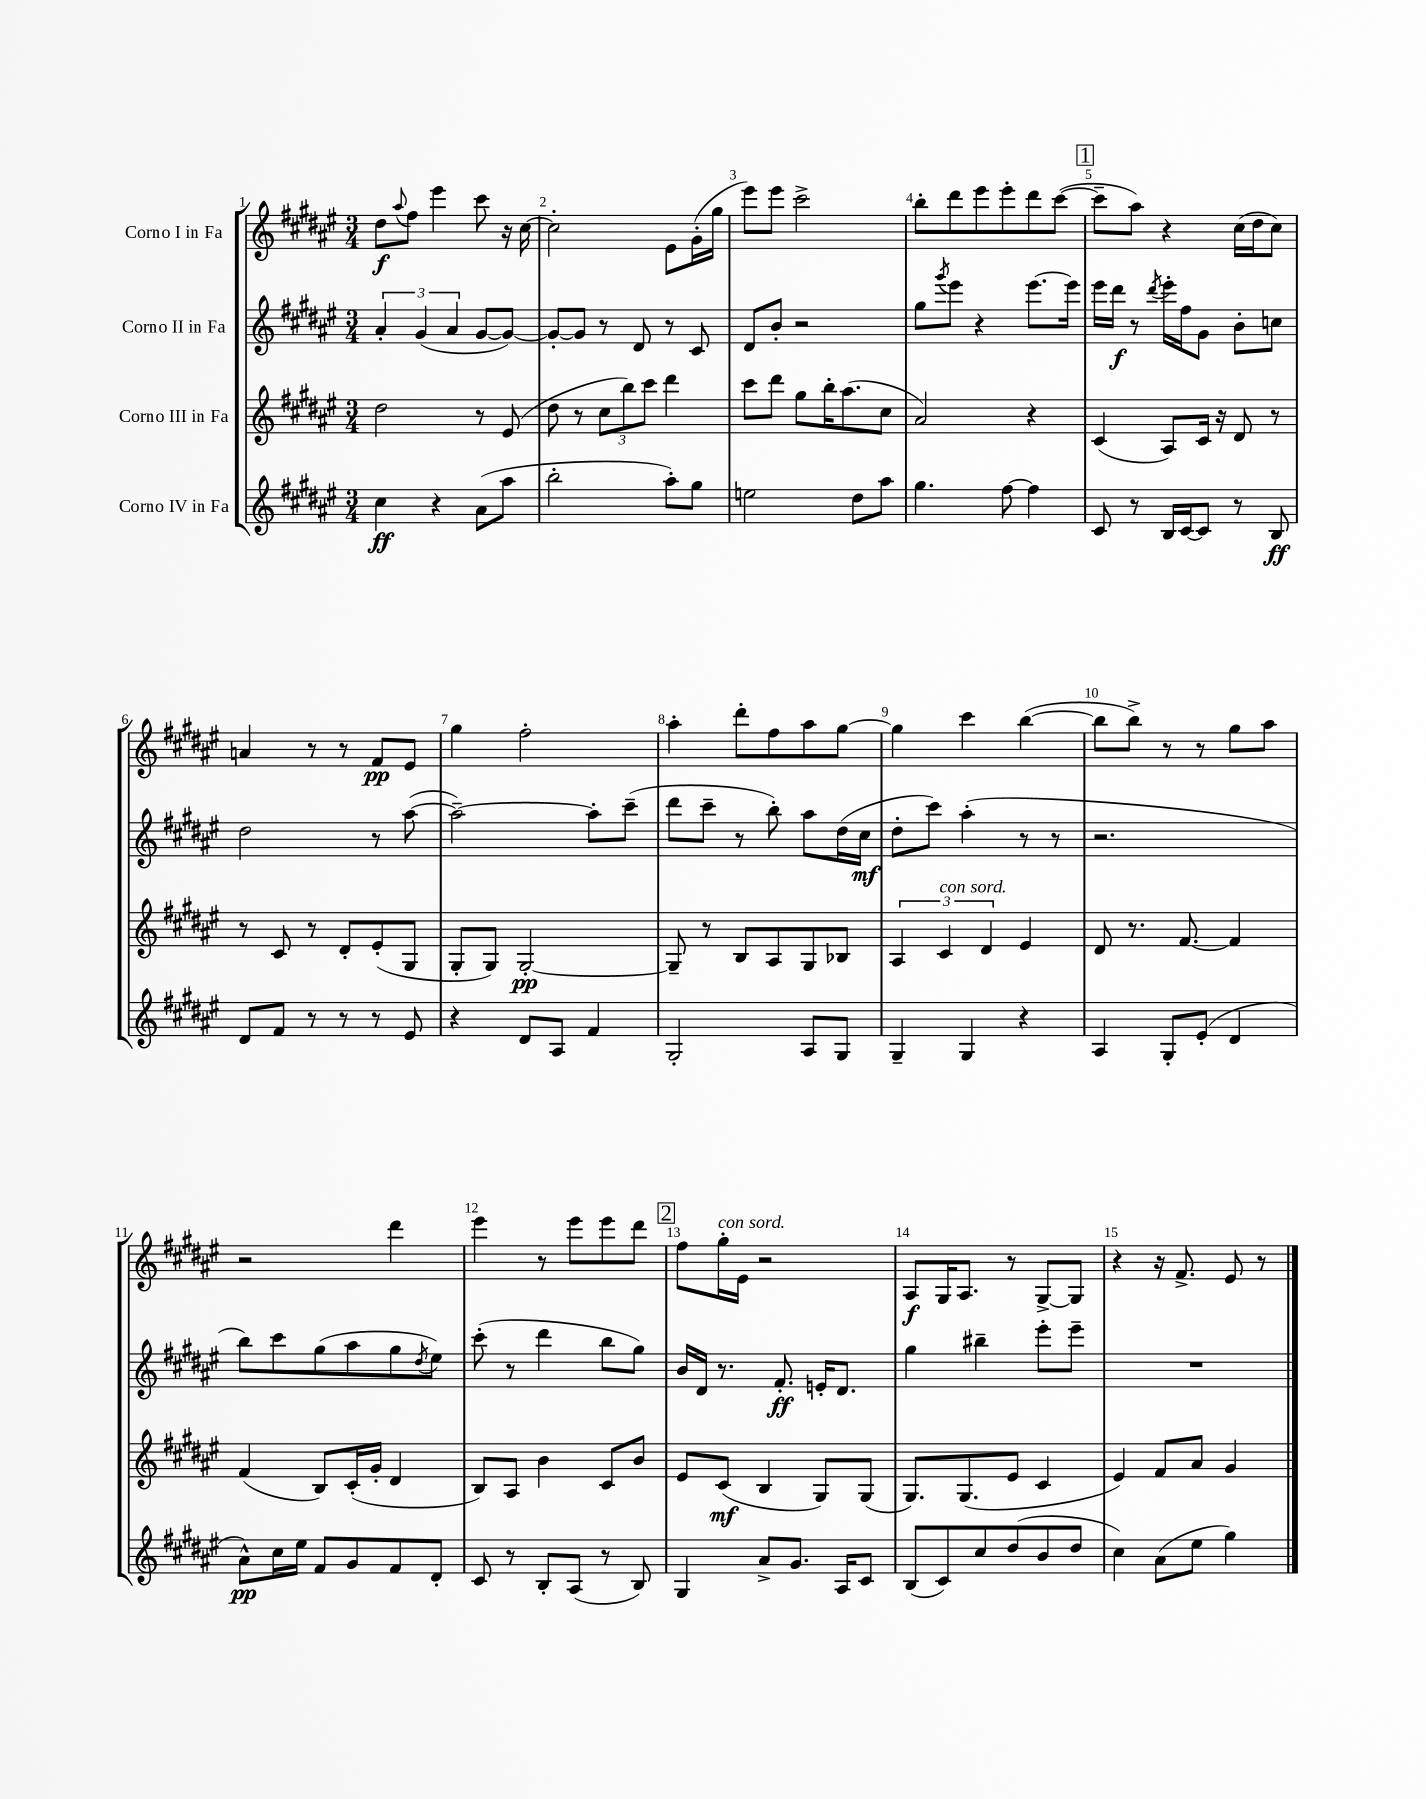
<<
\new StaffGroup <<
\new Staff = "s0" \with { instrumentName = "Corno I in Fa" } {
    \clef treble \key fis \major \numericTimeSignature \time 3/4
    dis''8\f \appoggiatura { ais''8 } fis''8 eis'''4 cis'''8 r16 cis''16~ |
    cis''2-. eis'8 gis'16-.( gis''16 |
    eis'''8) eis'''8 cis'''2-> |
    b''8-. dis'''8 eis'''8 eis'''8-. dis'''8 cis'''8~( |
    \mark \markup { \box "1" } cis'''8-- ais''8) r4 cis''16( dis''16 cis''8) |
    a'4 r8 r8 fis'8\pp eis'8 |
    gis''4 fis''2-. |
    ais''4-. dis'''8-. fis''8 ais''8 gis''8~ |
    gis''4 cis'''4 b''4~( |
    b''8 b''8->) r8 r8 gis''8 ais''8 |
    r2 dis'''4 |
    eis'''4 r8 eis'''8 eis'''8 dis'''8 |
    \mark \markup { \box "2" } fis''8 gis''16-.^\markup { \italic "con sord." } eis'16 r2 |
    ais8\f gis16 ais8. r8 gis8~-> gis8 |
    r4 r16 fis'8.-> eis'8 r8 \bar "|." |
}
\new Staff = "s1" \with { instrumentName = "Corno II in Fa" } {
    \clef treble \key fis \major \numericTimeSignature \time 3/4
    \tuplet 3/2 { ais'4-. gis'4( ais'4 } gis'8~ gis'8~) |
    gis'8~-. gis'8 r8 dis'8 r8 cis'8 |
    dis'8 b'8-. r2 |
    gis''8 \acciaccatura { gis'''8 } eis'''8 r4 eis'''8.~ eis'''16 |
    \mark \markup { \box "1" } eis'''16 dis'''16\f r8 \acciaccatura { dis'''8 } eis'''16-. fis''16 gis'8 b'8-. c''8 |
    dis''2 r8 ais''8~( |
    ais''2~--) ais''8-. cis'''8--( |
    dis'''8 cis'''8-- r8 b''8-.) ais''8 dis''16( cis''16\mf |
    dis''8-. cis'''8) ais''4-.( r8 r8 |
    r2. |
    b''8) cis'''8 gis''8( ais''8 gis''8 \acciaccatura { dis''8 } eis''8) |
    cis'''8-.( r8 dis'''4 b''8 gis''8) |
    \mark \markup { \box "2" } b'16 dis'16 r8. fis'8.-.\ff e'16-. dis'8. |
    gis''4 bis''4-- eis'''8-. eis'''8-- |
    R2. \bar "|." |
}
\new Staff = "s2" \with { instrumentName = "Corno III in Fa" } {
    \clef treble \key fis \major \numericTimeSignature \time 3/4
    dis''2 r8 eis'8( |
    dis''8 r8 \tuplet 3/2 { cis''8 b''8) cis'''8 } dis'''4 |
    cis'''8 dis'''8 gis''8 b''16-. ais''8.( cis''8 |
    ais'2) r4 |
    \mark \markup { \box "1" } cis'4( ais8) cis'16 r16 dis'8 r8 |
    r8 cis'8 r8 dis'8-. eis'8-.( gis8 |
    gis8-. gis8) gis2~-.\pp |
    gis8-- r8 b8 ais8 gis8 bes8 |
    \tuplet 3/2 { ais4 cis'4^\markup { \italic "con sord." } dis'4 } eis'4 |
    dis'8 r8. fis'8.~ fis'4 |
    fis'4( b8) cis'16-.( gis'16-. dis'4 |
    b8) ais8 b'4 cis'8 b'8 |
    \mark \markup { \box "2" } eis'8 cis'8\mf( b4 gis8) gis8( |
    gis8.) gis8.( eis'8 cis'4 |
    eis'4) fis'8 ais'8 gis'4 \bar "|." |
}
\new Staff = "s3" \with { instrumentName = "Corno IV in Fa" } {
    \clef treble \key fis \major \numericTimeSignature \time 3/4
    cis''4\ff r4 ais'8( ais''8 |
    b''2-. ais''8-.) gis''8 |
    e''2 dis''8 ais''8 |
    gis''4. fis''8~ fis''4 |
    \mark \markup { \box "1" } cis'8 r8 b16 cis'16~ cis'8 r8 b8\ff |
    dis'8 fis'8 r8 r8 r8 eis'8 |
    r4 dis'8 ais8 fis'4 |
    gis2-. ais8 gis8 |
    gis4-- gis4 r4 |
    ais4 gis8-. eis'8-.( dis'4 |
    ais'8-^\pp) cis''16 eis''16 fis'8 gis'8 fis'8 dis'8-. |
    cis'8 r8 b8-. ais8( r8 b8) |
    \mark \markup { \box "2" } gis4 ais'8-> gis'8. ais16 cis'8 |
    b8( cis'8) cis''8 dis''8( b'8 dis''8 |
    cis''4) ais'8( eis''8 gis''4) \bar "|." |
}
>>
>>
\layout { \context { \Score \override BarNumber.break-visibility = ##(#f #t #t) barNumberVisibility = #all-bar-numbers-visible } }
